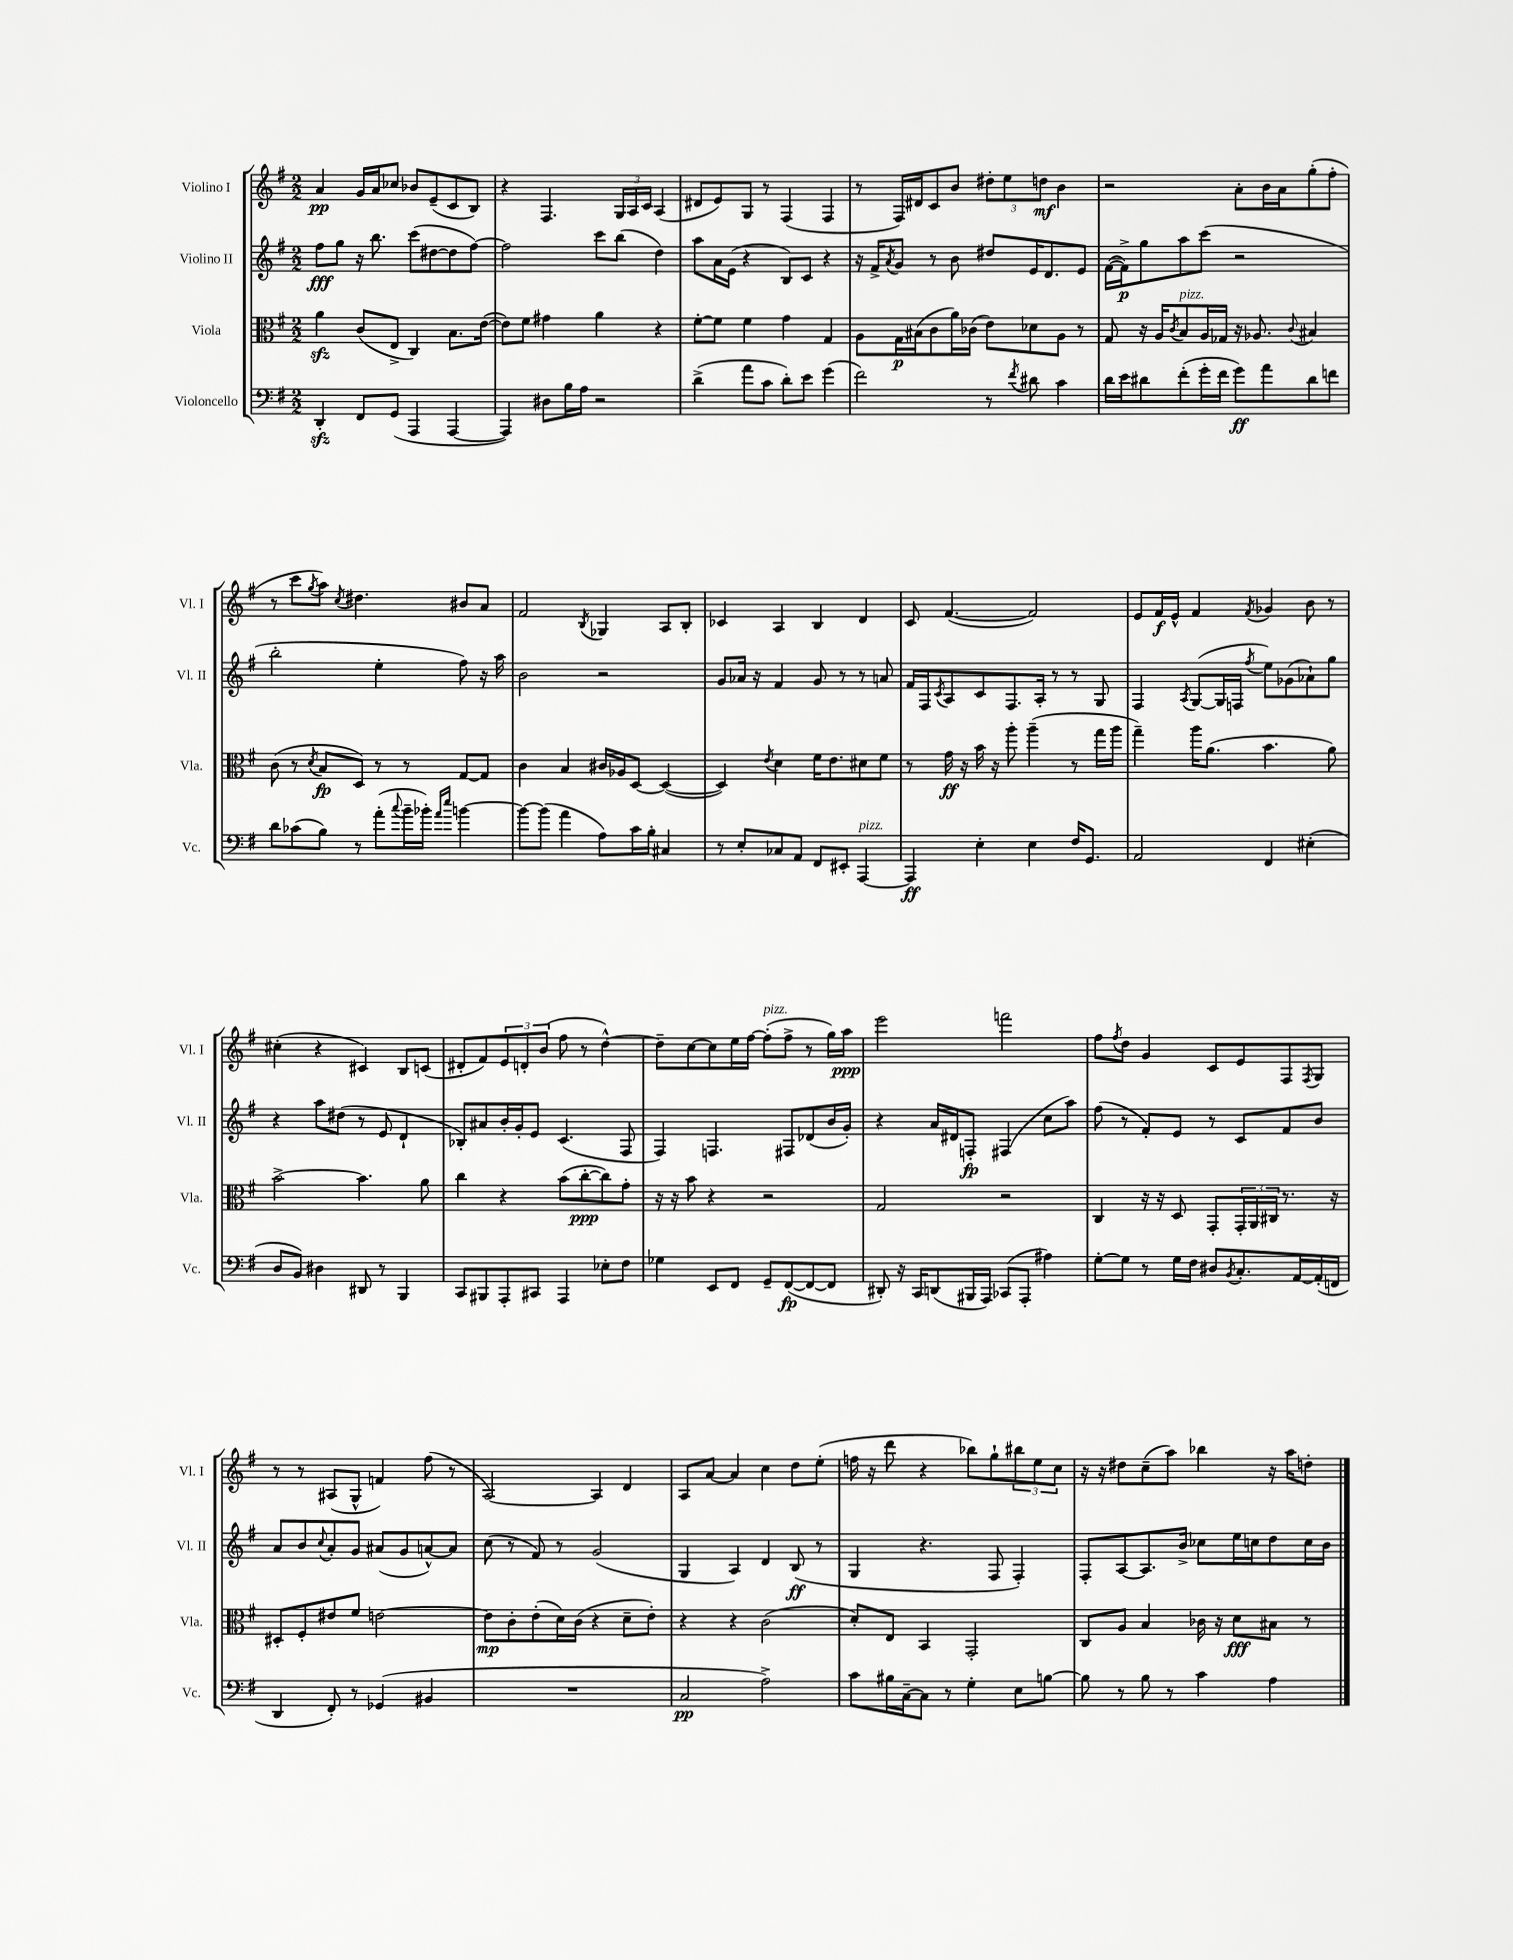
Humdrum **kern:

**kern	**kern	**kern	**kern
*staff4	*staff3	*staff2	*staff1
*clefF4	*clefC3	*clefG2	*clefG2
*k[f#]	*k[f#]	*k[f#]	*k[f#]
*M2/2	*M2/2	*M2/2	*M2/2
4DD'	4a	8ff#	4a
.	.	8gg	.
8FF#	(8c	16r	16g
.	.	8.bb	16a
(8GG	8E^	.	8cc-
4AAA	4C)	(8ccc	8b-
.	.	[8dd#	(8e~
[4AAA	8.B	8dd#]	8c
.	.	[8ff#)	8B)
.	([16e	.	.
=	=	=	=
4AAA])	8e])	2ff#]	4r
.	8f#	.	.
8D#	4g#	.	4.F#
16B	.	.	.
16A	.	.	.
2r	4a	8ccc	.
.	.	(8bb	24G
.	.	.	24A
.	.	.	24c
.	4r	4dd)	(4A
=	=	=	=
(4d^	[8f#'	8aa	8d#
.	8f#]	16a	8e)
.	.	(16e	.
8a	4f#	4r	8G
8c	.	.	8r
8d')	4g	8B)	(4F#
8e	.	8c	.
(4g	4G	4r	4F#
=	=	=	=
2f#)	8A	16r	8r
.	.	16f#^	.
.	.	8qa	.
.	16G	8g	16F#)
.	(16B#	.	16d#
.	8c	8r	8c
.	16a)	8b	8b
.	(16c-	.	.
8r	8e)	8dd#	12dd#'
.	.	.	12ee
8qf#	.	.	.
8d#	8d-	16e	.
.	.	.	12dd
.	.	8.d	.
4c	8A	.	4b
.	8r	8e	.
=	=	=	=
16d	8G	([16f#	2r
16e	.	16f#^])	.
8d#	16r	8gg	.
.	16A	.	.
.	8qc	.	.
(8f#'	8B	8aa	.
16g'	16A	(8ccc	.
16f#	16G-	.	.
8g)	16r	2r	8a'
.	8.A-	.	.
8a	.	.	16b
.	.	.	16a
.	8qqc	.	.
8d#	4B#	.	(8gg'
8f	.	.	8ff#'
=	=	=	=
8d	(8c	2bb'	8r
(8c-	8r	.	8ccc
.	8qd	.	8qgg
8B)	8B	.	8aa)
.	.	.	8qcc
8r	8D)	.	4.dd#
(8a'	8r	4ee'	.
8qqcc	.	.	.
16b~	8r	.	.
16b-')	.	.	.
16qqa	.	.	.
16qqee	.	.	.
[4b	[8G	8ff#)	8b#
.	8G]	16r	8a
.	.	16aa	.
=	=	=	=
8b_	4c	2b	2f#
(8b]	.	.	.
4a	4B	.	.
.	.	.	8qB
8A)	16c#	2r	4G-
.	16A-	.	.
16c	[8D	.	.
16B'	.	.	.
4C#	(4D_	.	8A
.	.	.	8B'
=	=	=	=
8r	4D])	8g	4c-
8E'	.	16a-	.
.	.	16r	.
.	8qe	.	.
8C-	4d	4f#	4A
8AA	.	.	.
8FF#	16f#	8g	4B
.	8.e	.	.
8EE#'	.	8r	.
[4AAA	8d#	8r	4d
.	8f#	8a	.
=	=	=	=
4AAA]	8r	16f#	8c
.	.	16F#	.
.	.	8qc	.
.	16g	8A	([4.f#
.	16r	.	.
4E'	16b	8c	.
.	16r	.	.
.	8aa'	8.F#	.
4E	(4aa~	.	2f#])
.	.	16A'	.
.	.	8r	.
16F#	8r	8r	.
8.GG	.	.	.
.	16gg	8G	.
.	16aa	.	.
=	=	=	=
2AA	4gg~)	4F#	8e
.	.	.	16f#
.	.	.	16e^^
.	.	8qA	.
.	16aa	([8G	4f#
.	(8.a	.	.
.	.	16G]	.
.	.	16F	.
.	.	8qff#	8qf#
4FF#	4.b	8ee)	4g-
.	.	(8g-	.
(4E#'	.	8a-`)	8b
.	8a)	8gg	8r
=	=	=	=
8D	[2b^	4r	(4cc#'
8BB)	.	.	.
4D#	.	8aa	4r
.	.	(8dd#	.
8DD#	4.b]	8r	4c#)
8r	.	8e	.
4BBB	.	4d`	8B
.	8a	.	(8c
=	=	=	=
8CC	4cc	8B-')	8d#'
8BBB#	.	8a#	8f#)
8AAA'	4r	16b'	12e
.	.	16g'	.
.	.	.	12d'
8CC#	.	8e	.
.	.	.	(12b
4AAA	(8b	(4.c	8ff#
.	[8cc'	.	8r
8E-'	8cc])	.	[4dd^^)
8F#	8g'	8F#	.
=	=	=	=
4G-	16r	4F#)	8dd~]
.	16r	.	.
.	8b	.	[8cc
8EE	4r	4.F	8cc]
8FF#	.	.	16ee
.	.	.	[16ff#
8GG~	2r	.	(8ff#']
([8FF#	.	8F#	8ff#^
8FF#_	.	(8d-	8r
8FF#]	.	16b	16gg)
.	.	16g')	16aa
=	=	=	=
8DD#')	2G	4r	2eee
16r	.	.	.
16CC	.	.	.
(8DD	.	16a	.
.	.	16d#	.
16BBB#	.	8F'	.
16AAA)	.	.	.
(8CC-	2r	(4F#	2fff
8AAA'	.	.	.
4A#)	.	8cc	.
.	.	8aa)	.
=	=	=	=
[8G'	4C	(8ff#	8ff#
.	.	.	8qff#
8G]	.	8r	8dd
8r	16r	8f#')	4g
.	16r	.	.
16G	8D	8e	.
16F#	.	.	.
8D#	8GG'	8r	8c
8qBB	.	.	.
8.C'	24GG'	8c	8e
.	24AA	.	.
.	24C#	.	.
.	8.r	8f#	8F#
[16AA	.	.	.
.	.	.	8qF#
(16AA']	.	8b	8G
16FF	16r	.	.
=	=	=	=
4DD	8D#'	8a	8r
.	8F#'	8b	8r
.	.	8qqcc	.
8FF#')	8e#	8a'	(8A#
8r	8f#	8g	8G^^
(4GG-	[2e	(8a#	4f)
.	.	8g	.
4BB#	.	[8a^^)	(8ff#
.	.	8a]	8r
=	=	=	=
1r	8e]	(8cc	[2A)
.	8c'	8r	.
.	(8e'	8f#)	.
.	16d)	8r	.
.	(16c	.	.
.	4r	(2g	4A]
.	8d~	.	4d
.	8e')	.	.
=	=	=	=
2C	4r	4G	8A
.	.	.	[8a
.	4r	4A)	4a]
2A^)	(2c	4d	4cc
.	.	(8B	8dd
.	.	8r	(8ee'
=	=	=	=
8c	8d')	4G	16ff
.	.	.	16r
16B#	8E	.	8ddd
[16C~	.	.	.
8C]	4BB	4.r	4r
8r	.	.	.
4G'	2GG'	.	8bb-)
.	.	8F#	8gg`
8E	.	4F#')	12bb#
.	.	.	12ee
[8B	.	.	.
.	.	.	12cc
=	=	=	=
8B]	8C	8F#'	16r
.	.	.	16r
8r	8A	[8A	8dd#
8B	4B	8.A]	(8cc~
8r	.	.	8aa)
.	.	16b^	.
4c	16c-	8cc-	4bb-
.	16r	.	.
.	8d	16ee	.
.	.	16cc	.
4A	8B#	8dd	16r
.	.	.	16aa
.	8r	16cc	8dd'
.	.	16b	.
==	==	==	==
*-	*-	*-	*-
